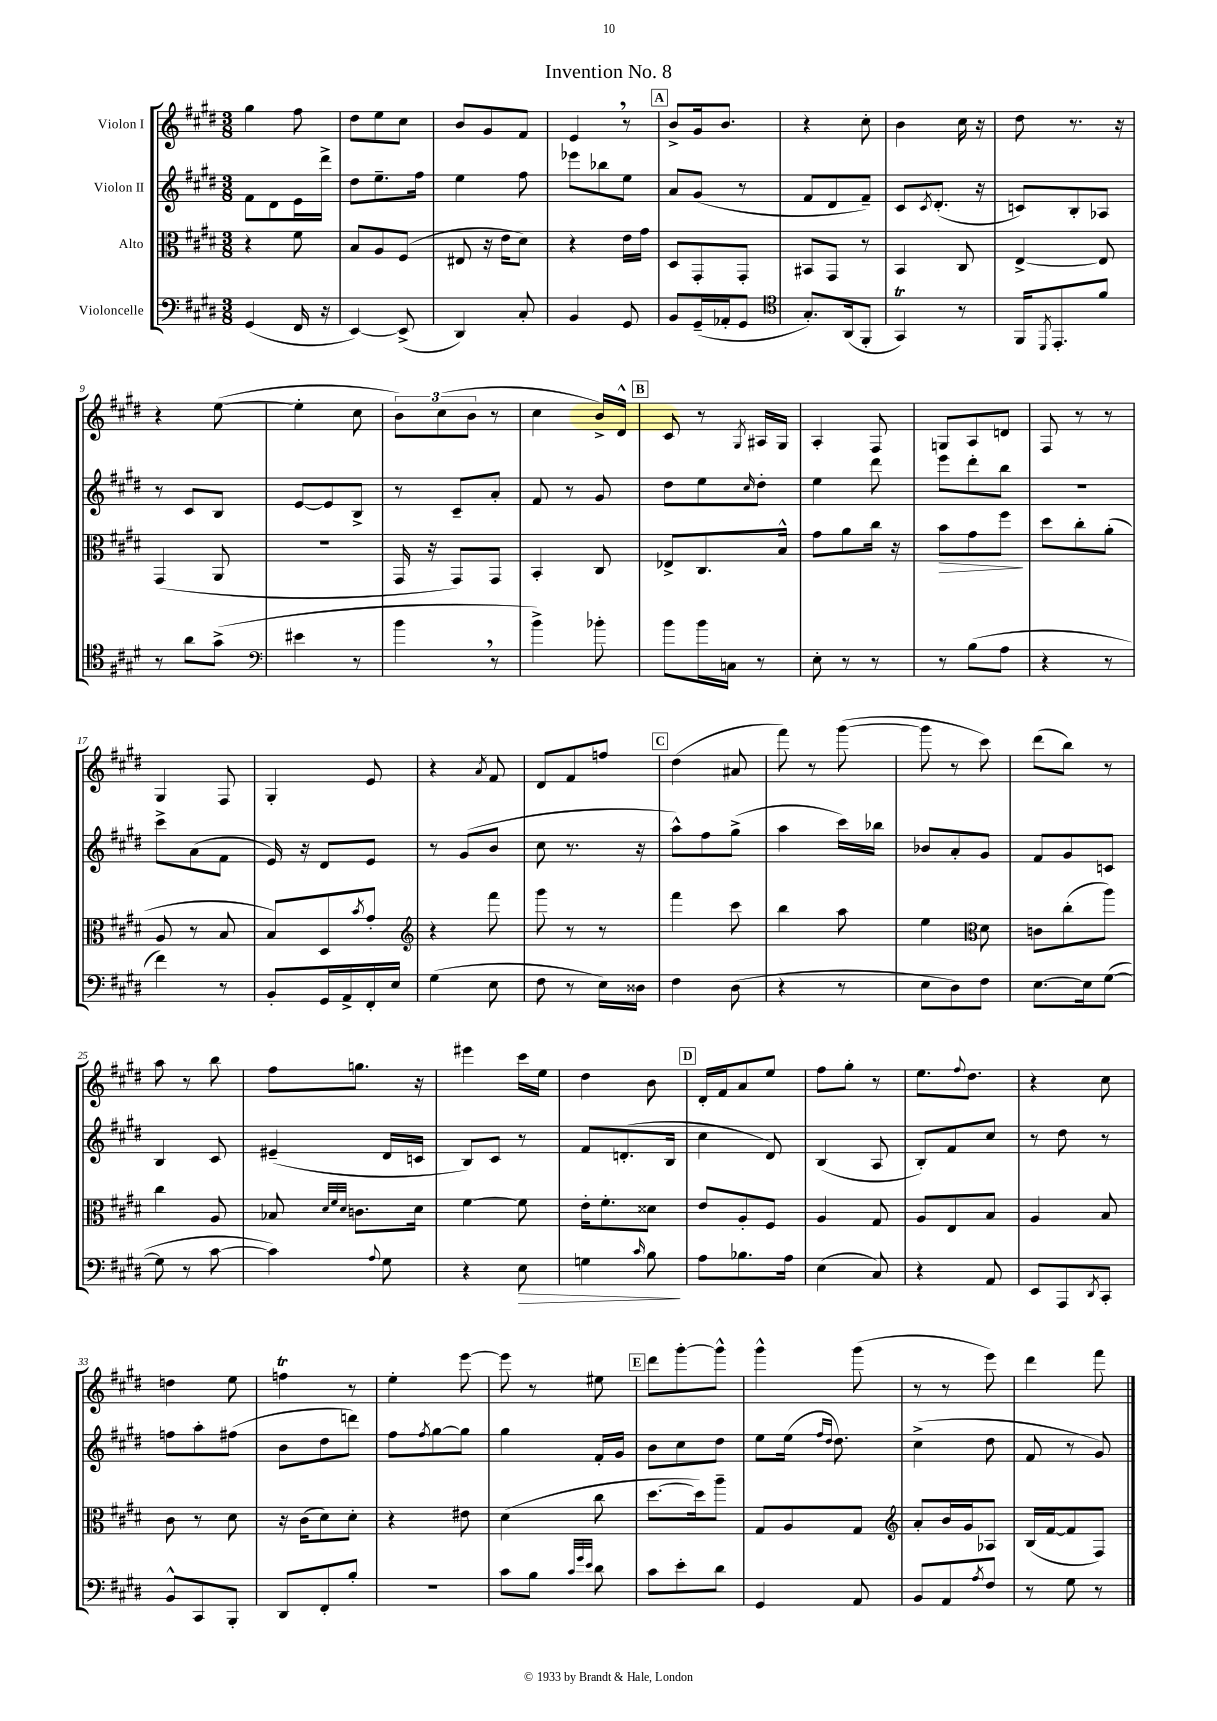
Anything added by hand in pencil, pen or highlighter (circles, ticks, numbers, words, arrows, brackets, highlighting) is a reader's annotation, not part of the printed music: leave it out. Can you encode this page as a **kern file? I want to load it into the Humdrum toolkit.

**kern	**kern	**kern	**kern
*staff4	*staff3	*staff2	*staff1
*clefF4	*clefC3	*clefG2	*clefG2
*k[f#c#g#d#]	*k[f#c#g#d#]	*k[f#c#g#d#]	*k[f#c#g#d#]
*M3/8	*M3/8	*M3/8	*M3/8
(4GG#	4r	8f#	4gg#
.	.	8d#	.
16FF#	8f#	16e	8ff#
16r	.	16ddd#^	.
=	=	=	=
[4EE)	8B	8dd#	8dd#
.	8A	8.ee~	8ee
(8EE^]	(8F#	.	8cc#
.	.	16ff#	.
=	=	=	=
4DD#)	8E#	4ee	8b
.	16r	.	8g#
.	16e	.	.
8C#'	8d#)	8ff#	8f#
=	=	=	=
4BB	4r	8eee-	4e
.	.	8bb-	.
8GG#	16e	8ee	8r
.	16g#	.	.
=	=	=	=
8BB	8D#	8a	8b^
(16GG#~	8GG#'	(8g#	16g#
16AA-'	.	.	8.b
8GG#	8GG#'	8r	.
=	=	=	=
*clefC4	*	*	*
8.G#')	8BB#	8f#	4r
.	8GG#	8d#	.
(16AA	.	.	.
8FF#'	8r	8f#~)	8cc#'
=	=	=	=
4GG#)	4BB	8c#	4b
.	.	8qc#	.
.	.	(8.d#'	.
8r	8C#	.	16cc#
.	.	16r	16r
=	=	=	=
16FF#	[4E^	8c)	8dd#
8qDD#	.	.	.
8.EE'	.	.	.
.	.	8B'	8.r
8f#	8E]	8A-	.
.	.	.	16r
=	=	=	=
8r	(4GG#	8r	4r
8a	.	8c#	.
(8g#^	8AA	8B	([8ee
=	=	=	=
*clefF4	*	*	*
4e#	4.r	[8e	4ee']
.	.	8e]	.
8r	.	8B^	8cc#
=	=	=	=
4b	16GG#	8r	12b)
.	16r	.	.
.	.	.	(12cc#
.	8GG#)	8c#~	.
.	.	.	12b
8r	8GG#	8a'	8r
=	=	=	=
4b^)	4BB'	8f#	4cc#
.	.	8r	.
8b-'	8C#	8g#	16b^)
.	.	.	16d#^^
=	=	=	=
8b	8E-^	8dd#	8c#
16b	8.C#	8ee	8r
16C	.	.	.
.	.	16qqcc#	8qG#
8r	.	8dd#'	16A#
.	16B^^	.	16G#
=	=	=	=
8E'	8g#	4ee	4A'
8r	8a	.	.
8r	16cc#	8ddd#	8F#
.	16r	.	.
=	=	=	=
8r	8b	8eee	8G
(8B	8g#	8ddd#'	8A
8A	8ff#	8bb	8d
=	=	=	=
4r	8dd#	4.r	8F#
.	8cc#'	.	8r
8r	(8a'	.	8r
=	=	=	=
4f#)	8A	8ccc#^	4G#
.	8r	(8a	.
8r	8B	8f#	8F#
=	=	=	=
8BB'	8B)	16e)	4G#'
.	.	16r	.
16GG#	8D#	8d#	.
16AA^	.	.	.
.	8qb	.	.
16FF#'	8g#'	8e	8e
16E	.	.	.
=	=	=	=
*	*clefG2	*	*
(4G#	4r	8r	4r
.	.	(8g#	.
.	.	.	8qa
8E	8fff#	8b	8f#
=	=	=	=
8F#	8ggg#	8cc#	8d#
8r	8r	8.r	8f#
16E)	8r	.	8ff
16D##	.	16r	.
=	=	=	=
4F#	4fff#	8aa^^)	(4dd#
.	.	8ff#	.
(8D#	8ccc#	(8gg#^	8a#
=	=	=	=
4r	4bb	4aa	8fff#)
.	.	.	8r
8r	8aa	16ccc#)	([8ggg#
.	.	16bb-	.
=	=	=	=
8E	4ee	8b-	8ggg#]
8D#)	.	8a'	8r
*	*clefC3	*	*
8F#	8d#	8g#	8ccc#)
=	=	=	=
[8.E	8c	8f#	(8ddd#
.	(8cc#'	8g#	8bb)
16E]	.	.	.
([8G#	8aa)	8c	8r
=	=	=	=
8G#]	4cc#	4B	8aa
8r	.	.	8r
[8c#	8A	8c#	8bb
=	=	=	=
4c#])	8B-	(4e#~	8ff#
.	32qqd#	.	.
.	32qqf#	.	.
.	32qqd#	.	.
.	8.c	.	8.gg
8qqA	.	.	.
8G#	.	16d#	.
.	16d#	16c	16r
=	=	=	=
4r	[4f#	8B)	4eee#
.	.	8c#	.
8E	8f#]	8r	16ccc#
.	.	.	16ee
=	=	=	=
4G	16e'	8f#	4dd#
.	8.f#'	.	.
.	.	(8.d'	.
16qqc#	.	.	.
8B	8d##	.	8b
.	.	16B	.
=	=	=	=
8A	8e	4cc#	16d#'
.	.	.	16f#
8.B-	8A'	.	8a
.	8F#	8d#)	8ee
16A	.	.	.
=	=	=	=
(4E	4A	(4B	8ff#
.	.	.	8gg#'
8C#)	8G#	8A	8r
=	=	=	=
4r	8A	8B')	8.ee
.	8E	8f#	.
.	.	.	8qqff#
.	.	.	8.dd#
8AA	8B	8cc#	.
=	=	=	=
8EE	4A	8r	4r
8AAA	.	8dd#	.
8qDD#	.	.	.
8CC#'	8B	8r	8cc#
=	=	=	=
8BB^^	8c#	8ff	4dd
8CC#	8r	8aa'	.
8BBB'	8d#	(8ff#	8ee
=	=	=	=
8DD#	16r	8b	4ff
.	(16c#	.	.
8FF#'	8d#)	8dd#	.
8B'	8d#'	8ddd)	8r
=	=	=	=
4.r	4r	8ff#	4ee'
.	.	8qff#	.
.	.	[8gg#	.
.	8e#	8gg#]	[8eee
=	=	=	=
8c#	(4d#	4gg#	8eee]
8B	.	.	8r
32qqc#	.	.	.
32qqg#	.	.	.
32qqe	.	.	.
8d#	8cc#	16f#'	8ee#
.	.	16g#	.
=	=	=	=
8c#	[8.dd#	8b	8ddd#
8e'	.	8cc#	[8ggg#'
.	16dd#])	.	.
8d#	8aa~	8dd#	8ggg#^^]
=	=	=	=
4GG#	8G#	8ee	4ggg#^^
.	8A	(16ee	.
.	.	16qqff#	.
.	.	16qqdd#	.
.	.	8.dd#)	.
8AA	8G#	.	(8ggg#
=	=	=	=
*	*clefG2	*	*
8BB	8a'	(4cc#^	8r
8AA	16b	.	8r
.	16g#	.	.
8qA	.	.	.
8F#	8A-	8dd#	8eee)
=	=	=	=
8r	(16B	8f#	4ddd#
.	[16f#	.	.
8G#	8f#]	8r	.
8r	8F#)	8g#)	8fff#
==	==	==	==
*-	*-	*-	*-
